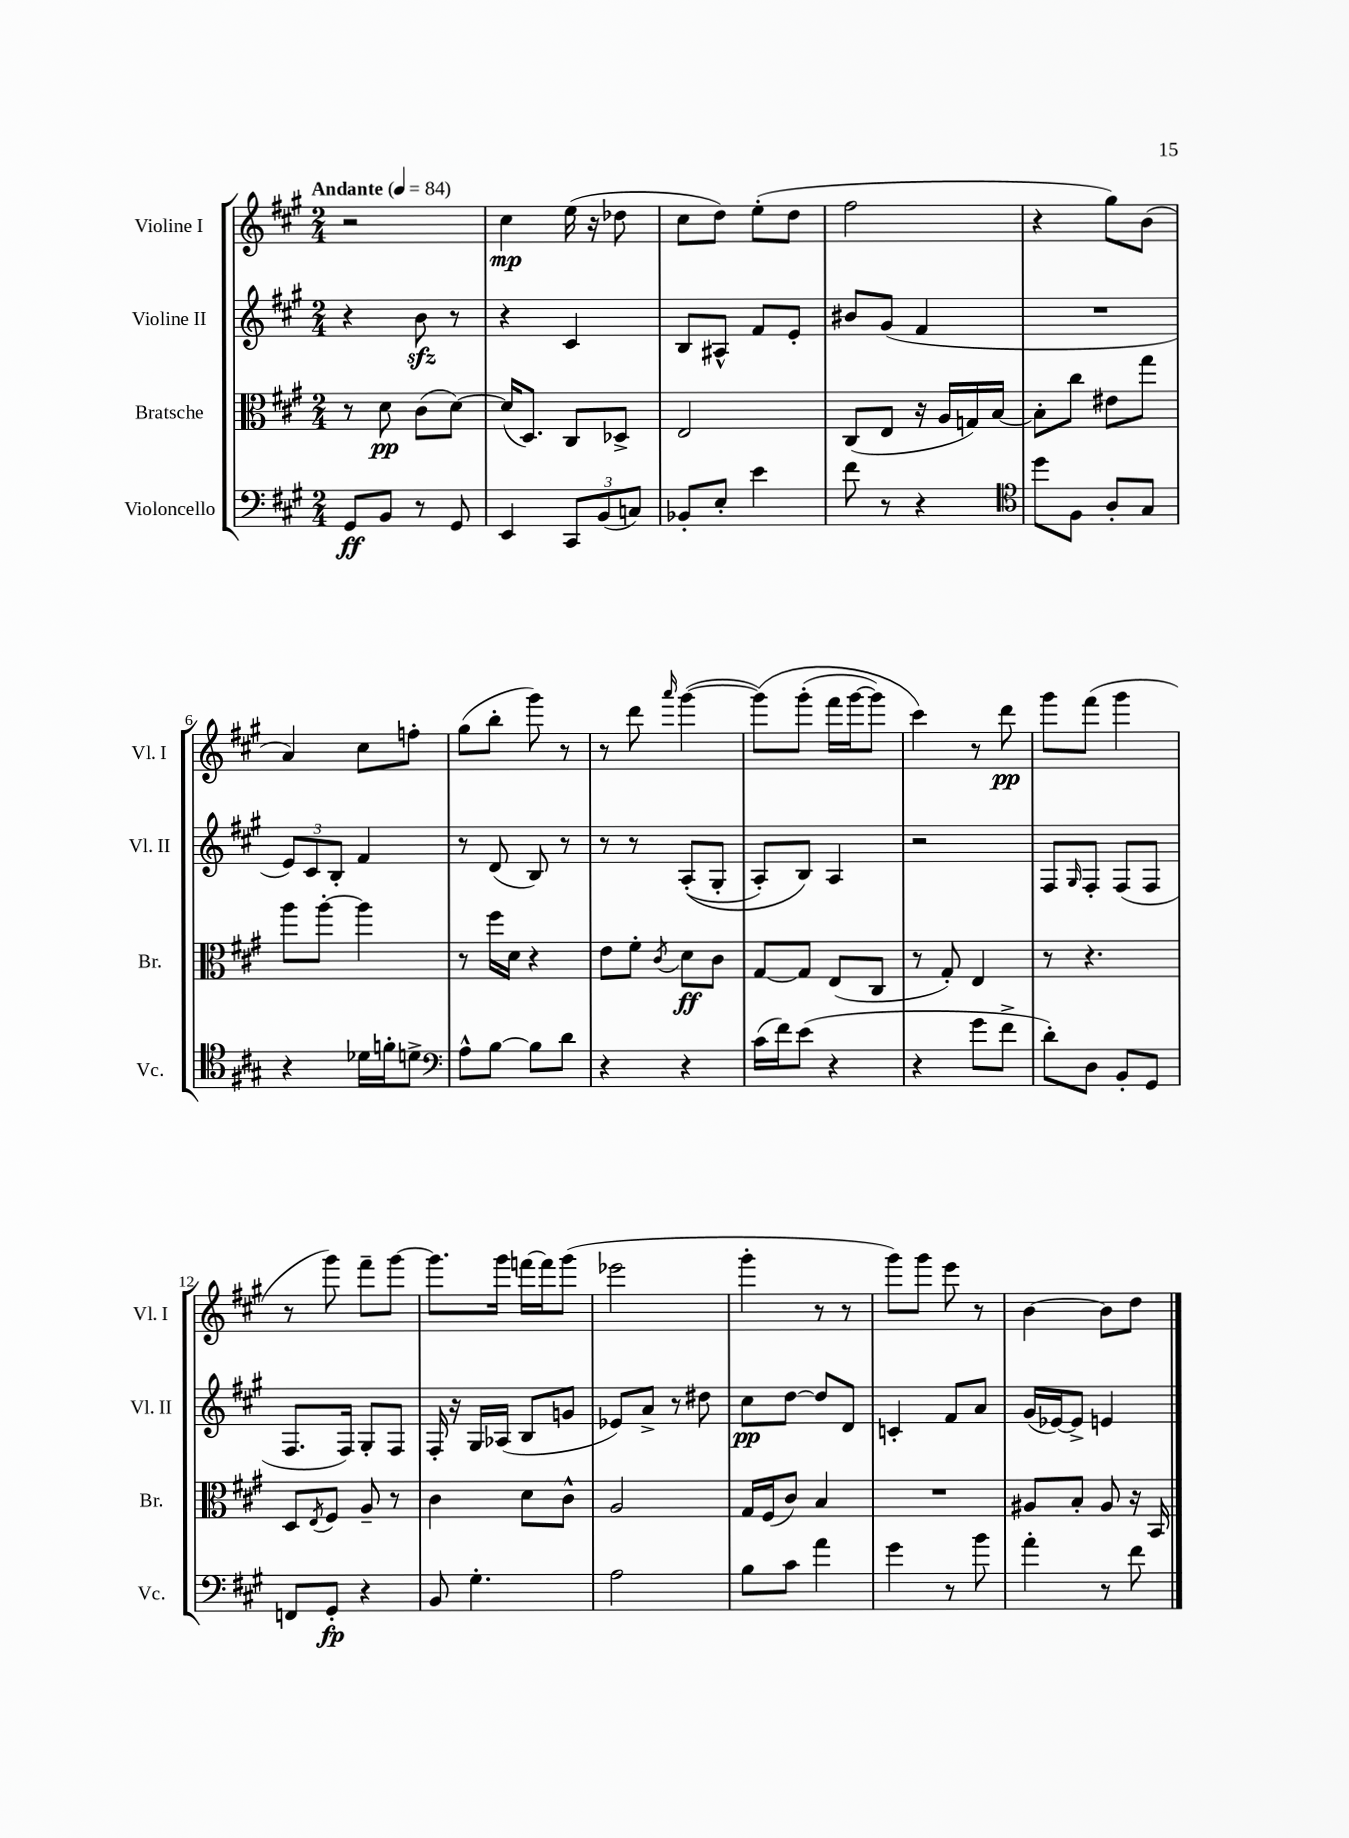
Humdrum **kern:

**kern	**kern	**kern	**kern
*staff4	*staff3	*staff2	*staff1
*clefF4	*clefC3	*clefG2	*clefG2
*k[f#c#g#]	*k[f#c#g#]	*k[f#c#g#]	*k[f#c#g#]
*M2/4	*M2/4	*M2/4	*M2/4
*MM84	*MM84	*MM84	*MM84
8GG#	8r	4r	2r
8BB	8d	.	.
8r	(8c#	8b	.
8GG#	[8d)	8r	.
=	=	=	=
4EE	(16d]	4r	4cc#
.	8.D)	.	.
12CC#	8C#	4c#	(16ee
.	.	.	16r
(12BB	.	.	.
.	8D-^	.	8dd-
12C)	.	.	.
=	=	=	=
8BB-'	2E	8B	8cc#
8E'	.	8A#^^	8dd)
4e	.	8f#	(8ee'
.	.	8e'	8dd
=	=	=	=
8f#	(8C#	8b#	2ff#
8r	8E	(8g#	.
4r	16r	4f#	.
.	16A	.	.
.	16G)	.	.
.	[16B	.	.
=	=	=	=
*clefC4	*	*	*
8dd	8B']	2r	4r
8F#	8cc#	.	.
8A'	8e#	.	8gg#)
8G#	8gg#	.	(8b
=	=	=	=
4r	8aa	12e)	4a)
.	.	12c#	.
.	[8aa'	.	.
.	.	12B'	.
16d-	4aa]	4f#	8cc#
16f'	.	.	.
8d^	.	.	8ff'
=	=	=	=
*clefF4	*	*	*
8A^^	8r	8r	(8gg#
[8B	16ff#	(8d	8bb'
.	16d	.	.
8B]	4r	8B)	8ggg#)
8d	.	8r	8r
=	=	=	=
4r	8e	8r	8r
.	8f#'	8r	8ddd
.	8qc#	.	16qqaaa
4r	8d	&((8A'	([4ggg#
.	8c#	8G#'	.
=	=	=	=
(16c#	[8G#	8A')	&(8ggg#])
16f#)	.	.	.
(8e	8G#]	8B&)	(8ggg#'
4r	(8E	4A	16fff#
.	.	.	[16ggg#
.	8C#	.	8ggg#])
=	=	=	=
4r	8r	2r	4ccc#&)
.	8G#')	.	.
8g#	4E	.	8r
8f#^	.	.	8ddd
=	=	=	=
8d')	8r	8F#	8ggg#
.	.	16qqG#	.
8D	4.r	8F#'	(8fff#
8BB'	.	(8F#	4ggg#
8GG#	.	8F#	.
=	=	=	=
8FF	8D	8.F#	8r
.	8qE	.	.
8GG#'	8F#	.	8ggg#)
.	.	16F#)	.
4r	8A~	8G#'	8fff#~
.	8r	8F#	[8ggg#
=	=	=	=
8BB	4c#	16F#'	8.ggg#]
.	.	16r	.
4.G#'	.	16G#	.
.	.	(16A-	16ggg#
.	8d	8B	[16fff
.	.	.	16fff]
.	8c#^^	8g	(8ggg#
=	=	=	=
2A	2A	8e-)	2eee-
.	.	8a^	.
.	.	8r	.
.	.	8dd#	.
=	=	=	=
8B	16G#	8cc#	4ggg#'
.	(16F#	.	.
8c#	8c#)	[8dd	.
4a	4B	8dd]	8r
.	.	8d	8r
=	=	=	=
4g#	2r	4c'	8ggg#)
.	.	.	8ggg#
8r	.	8f#	8eee
8b	.	8a	8r
=	=	=	=
4a'	8A#	(16g#	[4b
.	.	[16e-)	.
.	8B'	8e-^]	.
8r	8A#	4e	8b]
8f#	16r	.	8dd
.	16BB	.	.
==	==	==	==
*-	*-	*-	*-
